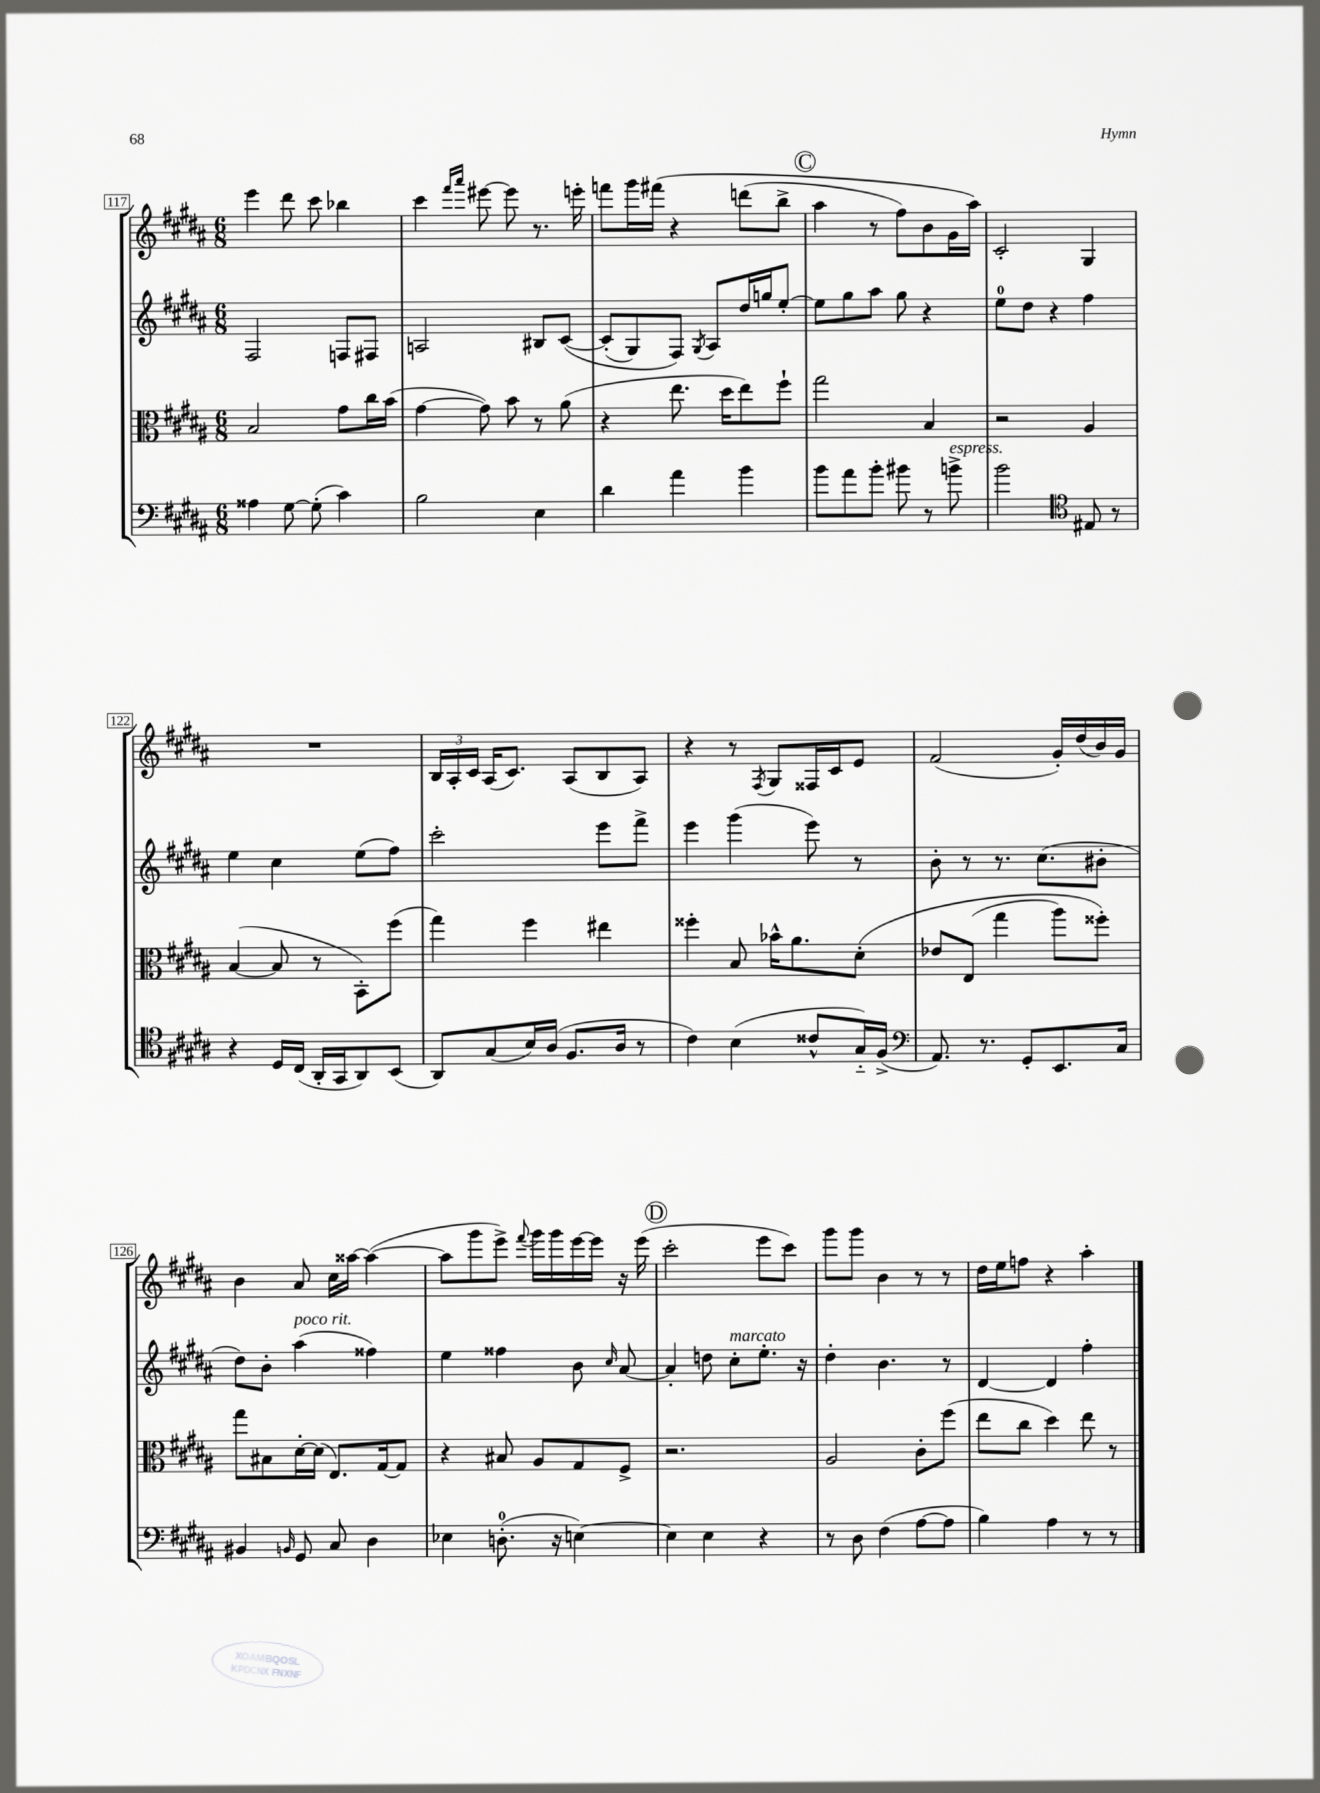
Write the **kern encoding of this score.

**kern	**kern	**kern	**kern
*staff4	*staff3	*staff2	*staff1
*clefF4	*clefC3	*clefG2	*clefG2
*k[f#c#g#d#a#]	*k[f#c#g#d#a#]	*k[f#c#g#d#a#]	*k[f#c#g#d#a#]
*M6/8	*M6/8	*M6/8	*M6/8
4A##\	2B/	2F#/	4eee\
[8G#\	.	.	8ddd#\
(8G#'\]	.	.	8ccc#\
4c#\)	8g#\L	8F/L	4bb-\
.	16cc#\L	8F#/J	.
.	(16b\JJ	.	.
=	=	=	=
2B\	[4g#\	2A/	4ccc#\
.	.	.	16qqfff#/LL
.	.	.	16qqaaa#/JJ
.	8g#\])	.	[8eee#\
.	8b\	.	8eee#\]
4E\	8r	8B#/L	8.r
.	(8a#\	&([8c#/J	.
.	.	.	16eee'\
=	=	=	=
4d#\	4r	(8c#'/]L	8fff\L
.	.	8G#/)	16ggg#\L
.	.	.	&(16fff#\JJ
4a#\	8.ee\	8F#/J&)	4r
.	.	8qG#/	.
.	.	8A#/L	.
.	16dd#\LK	.	.
4b\	8ee\)	16dd#/L	(8ddd\L
.	.	16gg/J	.
.	8ff#`\J	[8ee'/J	8bb^\J
=	=	=	=
8b\L	2gg#\	8ee\]L	4aa#\
8a#\	.	8gg#\	.
8b'\J	.	8aa#\J	8r
8b#\	.	8gg#\	8ff#\L)
8r	4B/	4r	8b\
8b^\	.	.	16g#\L
.	.	.	16aa#\JJ&)
=	=	=	=
2b\	2r	8ee\L	2c#'/
.	.	8dd#\J	.
.	.	4r	.
*clefC4	*	*	*
8E#/	4A#/	4ff#\	4G#/
8r	.	.	.
=	=	=	=
4r	([4B/	4ee\	2.r
16D#/LL	8B/]	4cc#\	.
(16C#/JJ	.	.	.
16AA#'/LL	8r	.	.
16GG#/J	.	.	.
8AA#/)	8BB'\L)	(8ee\L	.
(8BB/J	(8ff#\J	8ff#\J)	.
=	=	=	=
8AA#/L)	4gg#\)	2ccc#'\	24B/LL
.	.	.	24A#'/
.	.	.	24c#/JJ
(8G#/	.	.	(16A#/LK
.	.	.	8.c#/J)
16B/L)	4ff#\	.	.
(16A#/JJ	.	.	.
8.F#/L	.	.	(8A#/L
.	4ee#\	8eee\L	8B/
16A#/Jk	.	.	.
8r	.	8fff#^\J	8A#/J)
=	=	=	=
4c#\)	4ff##'\	4eee\	4r
(4B\	8B/	(4ggg#\	8r
.	.	.	8qF#/
.	16b-^^\LK	.	8G#/L
.	8.a#\	.	.
8c##^^/L	.	8eee\)	16F##/L
.	.	.	16c#/J
16G#'~/L)	&(8d#'\J	8r	8e/J
(16F#^/JJ	.	.	.
=	=	=	=
*clefF4	*	*	*
8.AA#/)	8e-/L	8b'\	(2f#/
.	(8E/J	8r	.
8.r	.	.	.
.	4gg#\	8.r	.
8GG#'/L	.	.	.
.	.	(8.cc#\L	.
8.EE/	8aa#\L)	.	16g#'/LL)
.	.	.	(16dd#/
.	8ff##'\J&)	8b#'\J	16b/)
16C#/Jk	.	.	16g#/JJ
=	=	=	=
4BB#/	8gg#\L	8dd#\L)	4b\
.	8B#\	8b'\J	.
16qqBB/	.	.	.
8GG#/	[16d#'\L	(4aa#\	8a#/
.	(16d#\]JJ	.	.
8C#/	8.E/L)	.	16cc#\LL
.	.	.	[16aa##\JJ
4D#\	.	4ff##\)	(4aa##\_
.	[16G#/k	.	.
.	8G#/]J	.	.
=	=	=	=
4E-\	4r	4ee\	8aa##\]L
.	.	.	8ggg#\
(8.D'\	8B#/	4ff##\	8eee^\J)
.	.	.	8qqfff#/
.	8A#/L	.	16ggg#\LL
16r	.	.	16ggg#\
[4E\)	8G#/	8b\	[16eee\
.	.	.	16eee\]JJ
.	.	16qqcc#/	.
.	8F#^/J	[8a#/	16r
.	.	.	(16eee\
=	=	=	=
4E\]	2.r	4a#'/]	2ccc#'\
4E\	.	8dd\	.
.	.	8cc#'\L	.
4r	.	8.ee'\J	8eee\L
.	.	.	8ccc#\J)
.	.	16r	.
=	=	=	=
8r	2A#/	4dd#'\	8ggg#\L
8D#\	.	.	8ggg#\J
(4F#\	.	4.b\	4b\
[8A#\L	8c#'\L	.	8r
8A#\]J	(8ff#\J	8r	8r
=	=	=	=
4B\)	8ee\L	[4d#/	16dd#\LL
.	.	.	16ee\J
.	8cc#\J	.	8ff\J
4A#\	4dd#\)	4d#/]	4r
8r	8ee\	4ff#'\	4aa#'\
8r	8r	.	.
==	==	==	==
*-	*-	*-	*-
